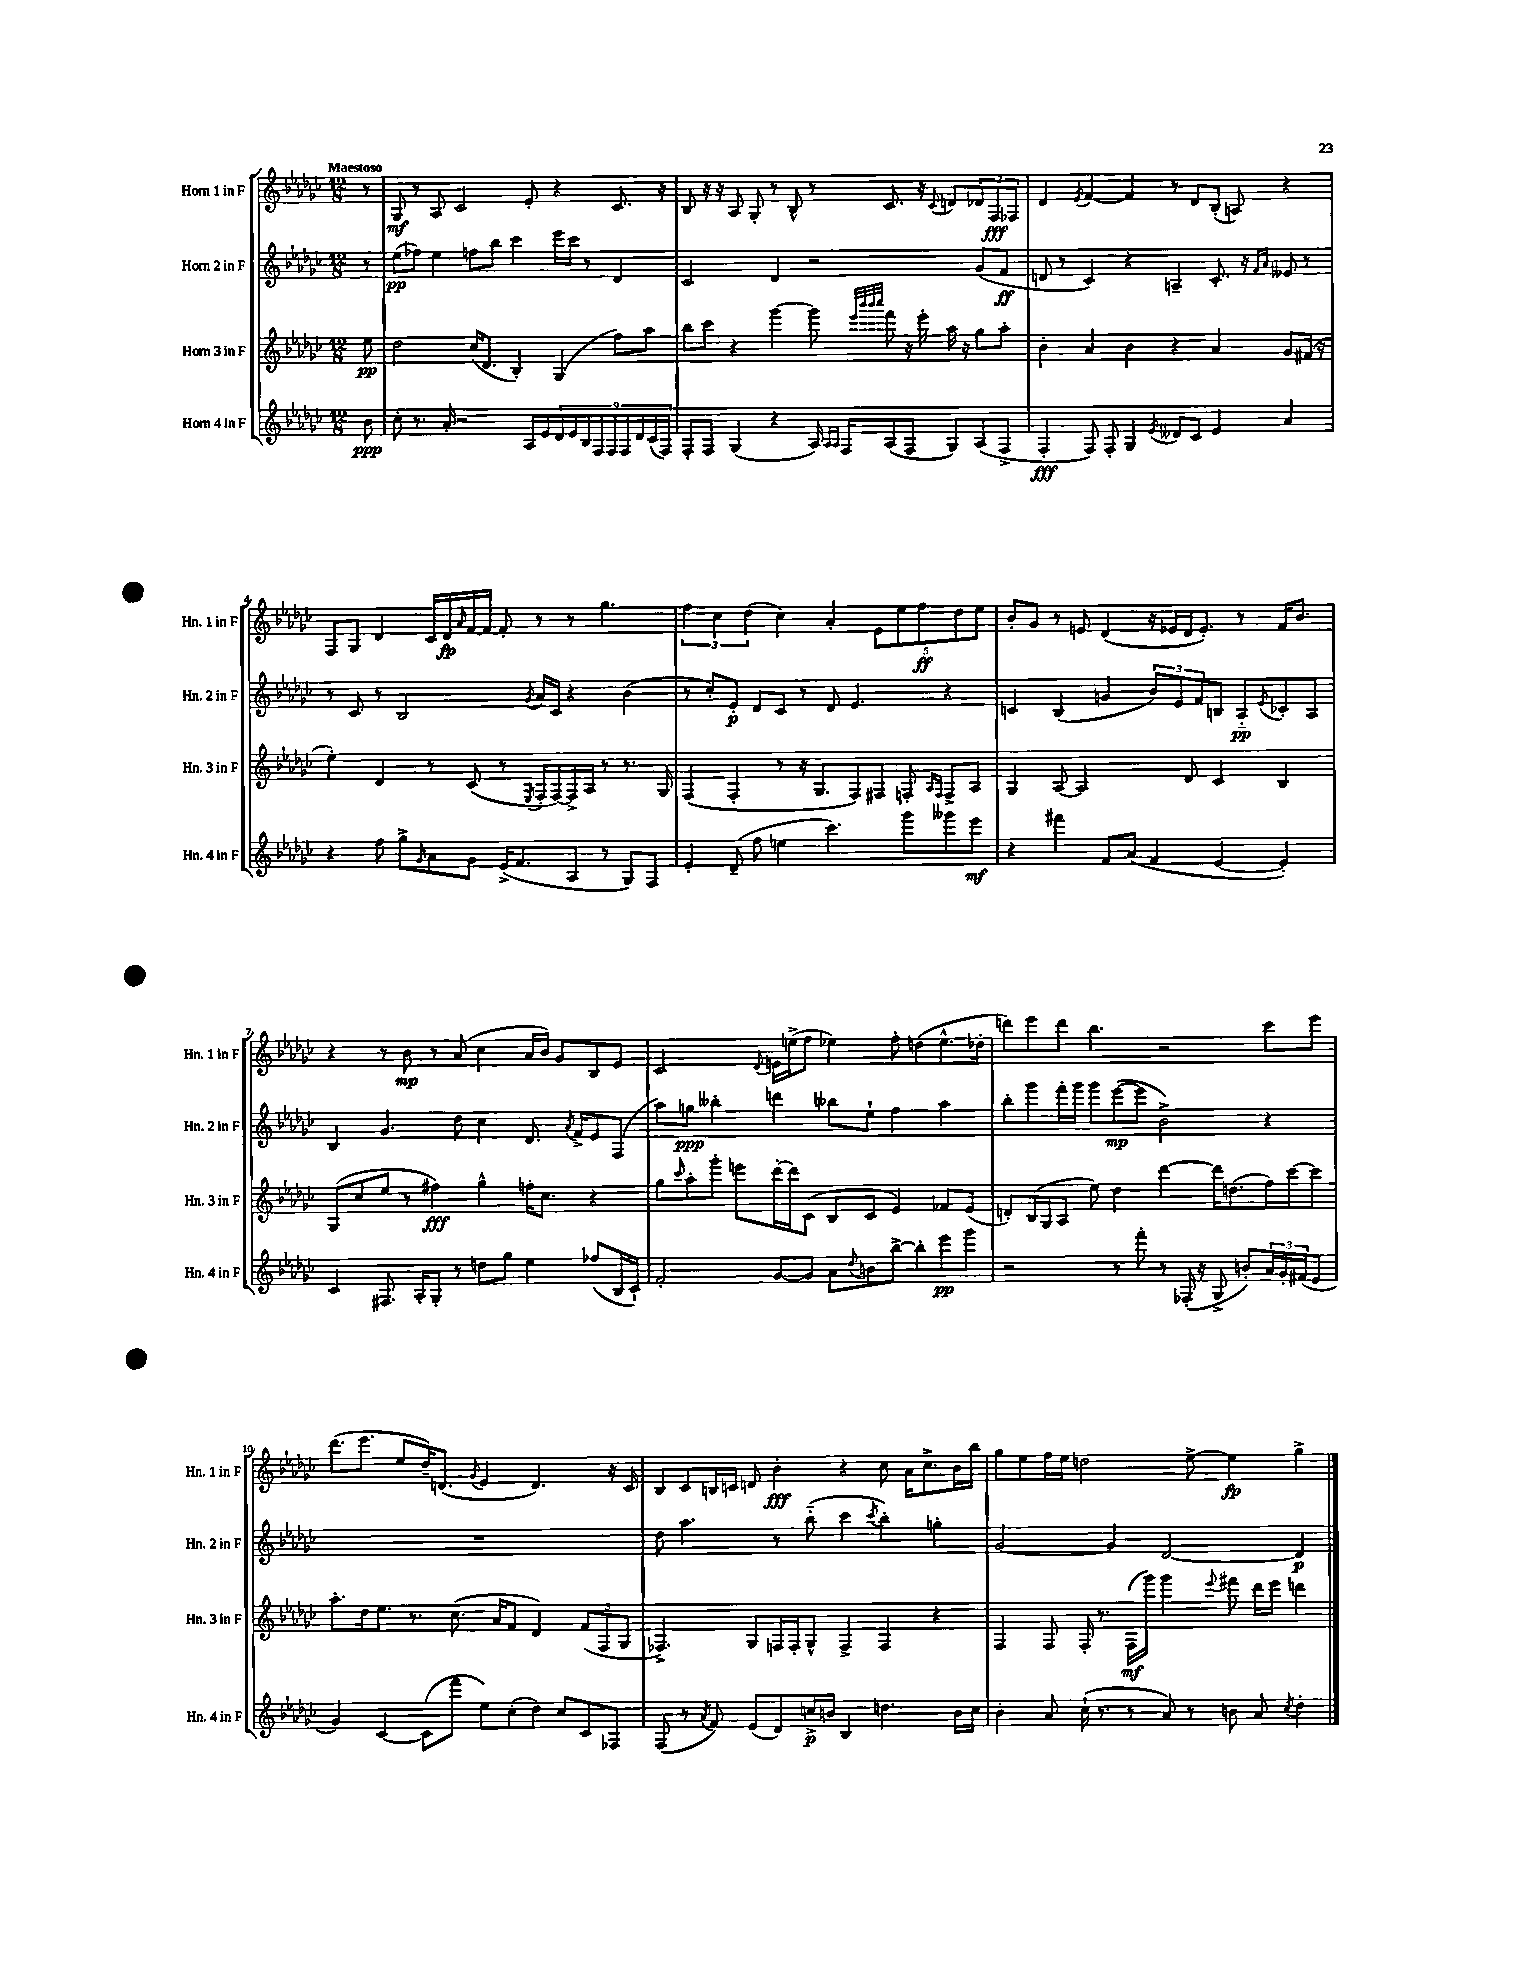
<<
\new StaffGroup <<
\new Staff = "s0" \with { instrumentName = "Horn 1 in F" shortInstrumentName = "Hn. 1 in F" } {
    \clef treble \key ges \major \numericTimeSignature \time 12/8 \partial 8 \tempo "Maestoso"
    r8 |
    ges8\mf r8 aes8 ces'2 ees'8-. r4 ces'8. r16 |
    bes8 r16 r16 aes8 ges8-. r8 bes8-^ r8 ces'8. r16 \appoggiatura { ces'8 } d'8 \tuplet 3/2 { des'8 f8\fff fes8 } |
    des'4 \acciaccatura { ees'8 } f'4~ f'4 r8 des'8 bes8-.( a8) r4 |
    f8 ges8 des'4 ces'16 des'16\fp \grace { aes'16 } f'16~ f'16~ f'8-. r8 r8 ges''4. |
    \tuplet 3/2 { f''4 ces''4 des''4( } ces''4) aes'4-. \tuplet 5/4 { ees'8 ees''8 f''8\ff des''8 ees''8 } |
    bes'8-. ges'8 r8 e'8 des'4( r16 ees'16 des'16 ees'8.-.) r8 f'16 bes'8. |
    r4 r8 bes'8\mp r8 aes'8( ces''4 aes'16 bes'16) ges'8 bes8 ees'8 |
    ces'2 \appoggiatura { des'8 } e'16 e''16->( f''8 ees''4) f''8-. d''8( ees''8.-^ des''16-. |
    d'''8) ees'''8 d'''8 bes''4. r2 ces'''8 ees'''8 |
    des'''8.( ees'''8. ees''8 des''16--) d'8.( \acciaccatura { ges'8 } ees'4 d'4.) r16 ces'16 |
    bes8 ces'8 b16 c'16 d'8 bes'4-.\fff r4 ces''8 aes'16 ces''8.-> bes'16 bes''16 |
    ges''8 ees''8 f''16 ees''16 d''2 ees''8~-> ees''4\fp ges''4-> \bar "|." |
}
\new Staff = "s1" \with { instrumentName = "Horn 2 in F" shortInstrumentName = "Hn. 2 in F" } {
    \clef treble \key ges \major \numericTimeSignature \time 12/8 \partial 8
    r8 |
    ees''8\pp( fes''8) ees''4 f''8 bes''8 ces'''4 ees'''16 ces'''16 r8 des'4 |
    ces'2 des'4 r2 ges'8( f'8\ff |
    d'8 r8 ces'4) r4 a4-- ces'8.-. r16 \grace { f'16 aes'16 } eeses'8 r8 |
    r8 ces'8 r8 bes2 \acciaccatura { ges'8 } aes'16 ces'16 r4 bes'4( |
    r8 ces''8-.) ees'8-.\p des'8 ces'8 r8 des'8 ees'4. r4 |
    c'4 bes4( g'4 \tuplet 3/2 { bes'8) ees'8 f'8 } b8 aes8-_\pp \acciaccatura { ees'8 } ces'8-. aes8 |
    bes4 ges'4. des''8 ces''4 des'8. \acciaccatura { aes'8 } f'16-> ees'8 f8( |
    aes''8) g''8\ppp beses''4-. d'''4 bes''8 ees''8-! f''4 aes''4 |
    bes''8-. ges'''8 f'''16-. ges'''16 ges'''8 ees'''8~\mp( ees'''8 bes'2->) r4 |
    R1. |
    des''8 aes''4. r8 bes''8-_( ces'''4 \acciaccatura { ces'''8 } bes''4-.) g''4-. |
    ges'2~ ges'4 des'2~ des'4\p \bar "|." |
}
\new Staff = "s2" \with { instrumentName = "Horn 3 in F" shortInstrumentName = "Hn. 3 in F" } {
    \clef treble \key ges \major \numericTimeSignature \time 12/8 \partial 8
    ees''8\pp |
    des''2 ces''16( des'8. bes4-.) ges4( f''8) aes''8 |
    bes''8 ces'''8 r4 ges'''4~ ges'''8 \grace { ees'''32 bes'''32 bes'''32 ces''''32 } f'''8 r16 ees'''16-. aes''16 r16 ges''8 aes''8-. |
    bes'4-. aes'4 bes'4 r4 aes'4 ges'8 fis'16( r16 |
    ees''4-.) des'4 r8 ces'8( r8 \acciaccatura { ees8 } f16-. f16~) f16-> aes16 r8 r8. ges16 |
    f4( f4-. r8 r16 ges8. f8) fis8 f8-. \grace { aes16 f16 } f8-> aes8 |
    ges4 aes8~ aes2 des'8 ces'4 bes4 |
    ges8( ces''8 ees''8 r8 fis''4\fff) ges''4-^ f''16-. ces''8. r4 |
    ges''8 \grace { ces'''16 } aes''8-. ges'''8-. e'''8 des'''16~-. des'''16 ces'8( bes8 ces'8 ees'4) fes'8 ees'8( |
    d'8-.) bes16( ges16 aes8 ees''8) des''4 des'''4~ des'''16 d''8.( f''16) ces'''16~ ces'''8 |
    aes''8.-. des''16 ees''8. r8. ces''8.( aes'16 f'8 des'4) \tuplet 3/2 { f'8( f8 ges8 } |
    fes4.->) ges8 f16 f16-. ges8-^ f4-> f4 r4 |
    f4 f8 f16-. r8. f16\mf( ges'''16) ges'''4 \appoggiatura { ees'''8 } fis'''8 des'''16 ees'''16 d'''4 \bar "|." |
}
\new Staff = "s3" \with { instrumentName = "Horn 4 in F" shortInstrumentName = "Hn. 4 in F" } {
    \clef treble \key ges \major \numericTimeSignature \time 12/8 \partial 8
    bes'8\ppp |
    ces''8-. r8. aes'16-. r2 aes16 ees'16 \tuplet 9/8 { des'16 ees'16 bes16 f16 f16 f16 des'16 ces'16( f16) } |
    f8-. f8 ges4( r4 aes16) \grace { aes16 aes16 } f16 aes8( f8 ges8) aes8( f8-> |
    f4-.\fff f8) f8-. ges4 \acciaccatura { ees'8 } deses'8 ces'8 ees'4 aes'4 |
    r4 f''8 ges''8-> \grace { ges'16 } aes'8 ges'8 ees'16->( f'8. aes8 r8 ges8) f8 |
    ees'4-. des'8--( f''8 e''4 ces'''4.) ges'''8 geses'''8 ees'''8\mf |
    r4 fis'''4 f'8 aes'8( f'4 ees'4~ ees'4-.) |
    ces'4 fis8. aes16-. ges8-. r8 d''8 ges''8 ees''4 fes''8( bes16 ces'16-!) |
    f'2-. ges'8~ ges'8 aes'8 \appoggiatura { des''8 } b'8 bes''8~-> bes''8-. ees'''8\pp ges'''8 |
    r2 r8 f'''8-. r8 fes16-.( r16 ges8-> b'8-.) \tuplet 3/2 { aes'16 ges'16-. fis'16( } ees'8 |
    ges'4) ces'4~ ces'8( f'''8 ees''8) ces''8-.( des''8) ces''8 ces'8 fes8 |
    f8( r8 \acciaccatura { aes'8 } f'8) ees'8( des'8) c''16->\p b'16 bes4 d''4. b'16 c''16 |
    bes'4-. aes'8 ces''16-!( r8. r8 aes'8) r8 b'8 aes'8 \acciaccatura { ces''8 } des''4-. \bar "|." |
}
>>
>>
